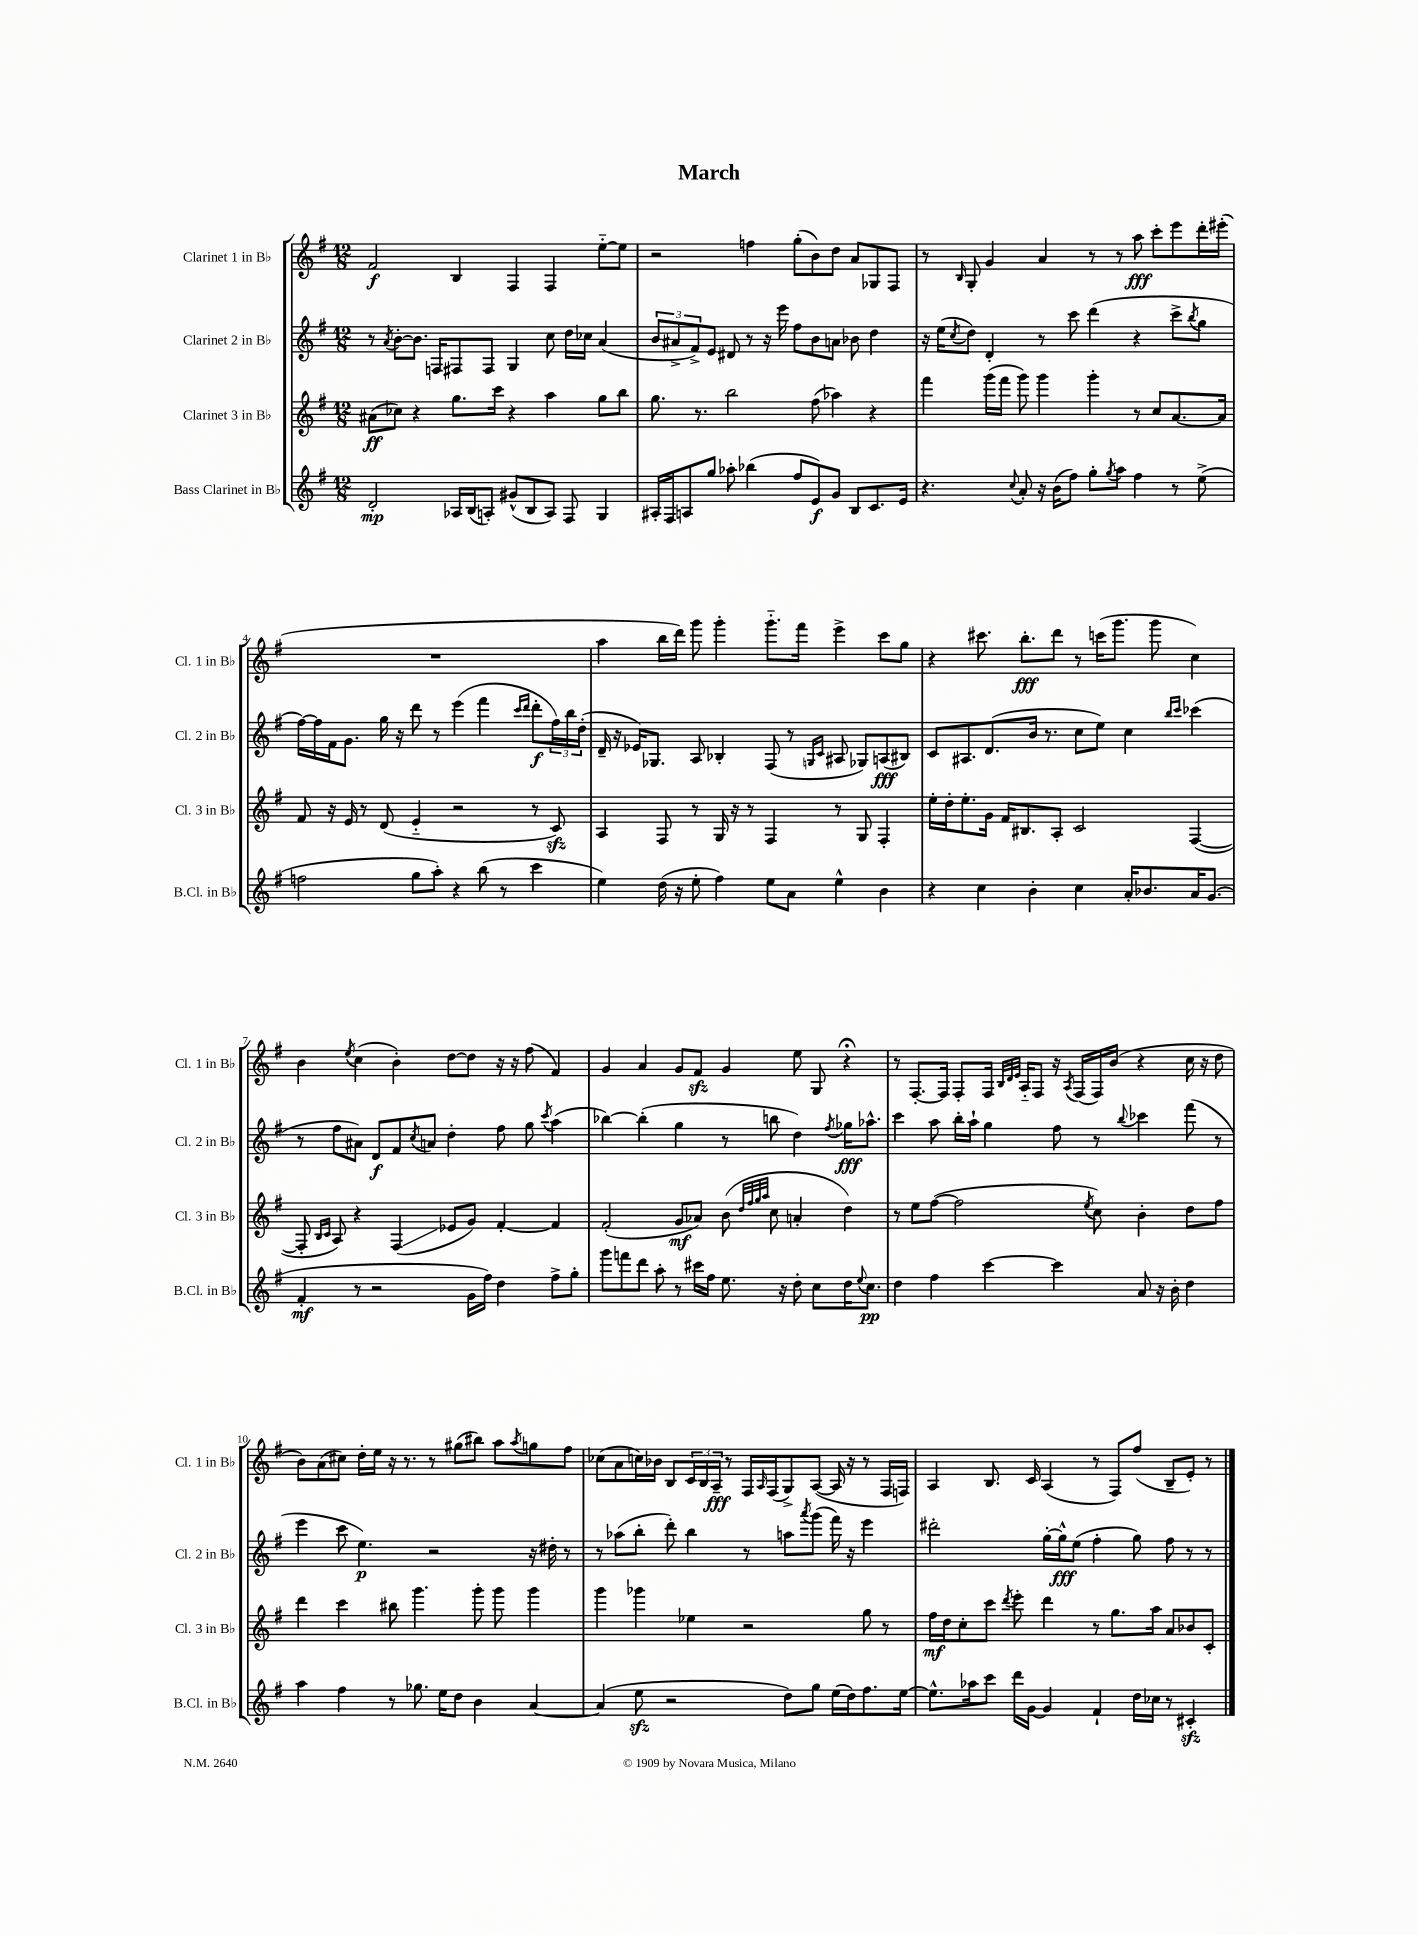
\header { title = "March" }
<<
\new StaffGroup <<
\new Staff = "s0" \with { instrumentName = "Clarinet 1 in Bb" shortInstrumentName = "Cl. 1 in Bb" } {
    \clef treble \key g \major \numericTimeSignature \time 12/8
    fis'2\f b4 fis4 fis4 e''8~-_ e''8 |
    r2 f''4 g''8-.( b'8) d''8 a'8 ges8 fis8 |
    r8 \grace { b16 } g8-. g'4 a'4 r8 r8 a''8\fff c'''8-. e'''8 d'''16-. eis'''16-.( |
    R1. |
    a''4 b''16 d'''16) g'''8 g'''4-. g'''8.-_ fis'''16 e'''4-> c'''8 g''8 |
    r4 cis'''8. b''8.-.\fff d'''8 r8 c'''16( g'''8. g'''8 c''4) |
    b'4 \acciaccatura { e''8 } c''4( b'4-.) d''8~ d''8 r16 r16 fis''8( fis'4) |
    g'4 a'4 g'8 fis'8\sfz g'4 e''8 g8 r4\fermata |
    r8 fis8.~-. fis16 fis8-. fis16 \grace { b32 d'32 e'32 } a16-_ fis8 r16 \acciaccatura { a8 } fis16( fis16) b'16( r4 c''16 r16 d''8 |
    b'8) a'8( cis''8) d''16-. e''16 r16 r8. r8 gis''8( bis''8) a''8 \acciaccatura { a''8 } g''8 fis''8 |
    ces''8( a'8 c''16) bes'16 b8 \tuplet 3/2 { c'16 b16 a16--\fff } r8 fis16 \grace { a16 } fis16( g8->) a8~( a16 r16 r8 fis16 f16) |
    a4 b8. c'16 a4( r8 fis8) fis''8( b8-- e'8-.) r8 \bar "|." |
}
\new Staff = "s1" \with { instrumentName = "Clarinet 2 in Bb" shortInstrumentName = "Cl. 2 in Bb" } {
    \clef treble \key g \major \numericTimeSignature \time 12/8
    r8 \acciaccatura { a'8 } b'8~-. b'8. f16 fis8 fis8 g4 c''8 d''16 ces''16 a'4( |
    \tuplet 3/2 { b'8 ais'8-> fis'8->) } e'8 dis'8 r8 r16 e'''16 fis''8 b'8 a'8 bes'8 d''4 |
    r16 e''16( \acciaccatura { c''8 } d''8) d'4-. r8 c'''8 d'''4( r4 c'''8-> \acciaccatura { b''8 } g''8 |
    fis''16~) fis''16 fis'16 g'8. g''16 r16 d'''8 r8 e'''4( fis'''4 \grace { c'''16 d'''16 } d'''8-.\f \tuplet 3/2 { fis''16) b''16 d''16-.( } |
    d'16-- r16 ees'16) ges8. a8 bes4-. fis8( r8 \grace { g16 c'16 } ais8 ges8) a8\fff( bis8) |
    c'8 ais8. d'8.( b'16 r8. c''8 e''8) c''4 \grace { b''16 c'''16 } ces'''4( |
    r8 fis''8 ais'8) d'8\f fis'8 \acciaccatura { c''8 } a'8 d''4-. fis''8 g''8 \acciaccatura { c'''8 } a''4( |
    bes''4~) bes''4-.( g''4 r8 b''8 d''4) \acciaccatura { fis''8 } ges''16\fff aes''8.-^ |
    c'''4 a''8 b''16-. a''16-! g''4 fis''8 r8 \appoggiatura { b''8 } ces'''4 fis'''8( r8 |
    e'''4 c'''8 e''4.\p) r2 r16 dis''16-. r8 |
    r8 aes''8( b''8-. d'''8-.) b''4 r8 a''8 \acciaccatura { a'''8 } g'''8( fis'''16) r16 e'''4 |
    dis'''2-. g''16~-. g''16-^\fff e''8( fis''4-. g''8) fis''8 r8 r8 \bar "|." |
}
\new Staff = "s2" \with { instrumentName = "Clarinet 3 in Bb" shortInstrumentName = "Cl. 3 in Bb" } {
    \clef treble \key g \major \numericTimeSignature \time 12/8
    ais'8\ff( ces''8) r4 g''8. c'''16 r4 a''4 g''8 b''8 |
    g''8. r8. b''2 fis''8( aes''4) r4 |
    fis'''4 g'''16( fis'''16 g'''8) g'''4 g'''4-. r8 c''8 a'8.~ a'16 |
    fis'8 r16 e'16 r8 d'8( e'4-_ r2 r8 c'8\sfz) |
    a4 fis8 r8 g16 r16 r8 fis4 r8 g8 fis4-. |
    e''16-. d''16-. e''8.-. g'16 fis'16 bis8. a8-. c'2 fis4~( |
    fis8-. \grace { b16 c'16 } a8) r4 fis4\glissando( ees'8 g'8) fis'4~-. fis'4 |
    fis'2-.( g'8\mf aes'8) b'8( \grace { d''32 fis''32 g''32 a''32 } c''8 a'4-. d''4) |
    r8 e''8 fis''8~( fis''2 \acciaccatura { e''8 } c''8) b'4-. d''8 fis''8 |
    d'''4 c'''4 bis''8 g'''4. g'''8-. g'''8 g'''4 |
    g'''4 ges'''4 ees''4 r2 g''8 r8 |
    fis''16\mf d''16 c''8-. c'''8 \acciaccatura { d'''8 } e'''8-. d'''4 r8 g''8. a''16 a'8 bes'8 c'8-. \bar "|." |
}
\new Staff = "s3" \with { instrumentName = "Bass Clarinet in Bb" shortInstrumentName = "B.Cl. in Bb" } {
    \clef treble \key g \major \numericTimeSignature \time 12/8
    d'2-.\mp aes16 b16( a8-.) gis'8-^( b8 a8) fis8 g4 |
    ais16-. fis16 a8 g''8 aes''8-. bes''4( fis''8 e'8\f) g'8 b8 c'8. e'16 |
    r4. \appoggiatura { c''8 } a'8-. r16 b'16( fis''8) g''8-. \acciaccatura { g''8 } a''8 fis''4 r8 e''8->( |
    f''2 g''8 a''8-.) r4 b''8( r8 c'''4 |
    e''4) d''16( r16 e''8-. fis''4) e''8 a'8 e''4-^ b'4 |
    r4 c''4 b'4-. c''4 a'16-. bes'8. a'16 g'8.( |
    fis'4-.\mf r8 r2 g'16 fis''16) d''4 fis''8-> g''8-. |
    g'''8 f'''8 d'''8 a''8-. r8 cis'''16 fis''16 e''8. r16 d''8-. c''8 d''16 \appoggiatura { e''8 } c''8.\pp |
    d''4 fis''4 c'''4~ c'''4 a'8 r16 b'16-. d''4 |
    a''4 fis''4 r8 ges''8. e''16 d''8 b'4 a'4~ |
    a'4( e''8\sfz r2 d''8) g''8 e''16( d''16) fis''8. e''16~ |
    e''8.-^ aes''16 c'''8 d'''16 g'16~ g'4 fis'4-! d''16 ces''16 r8 cis'4-.\sfz \bar "|." |
}
>>
>>
